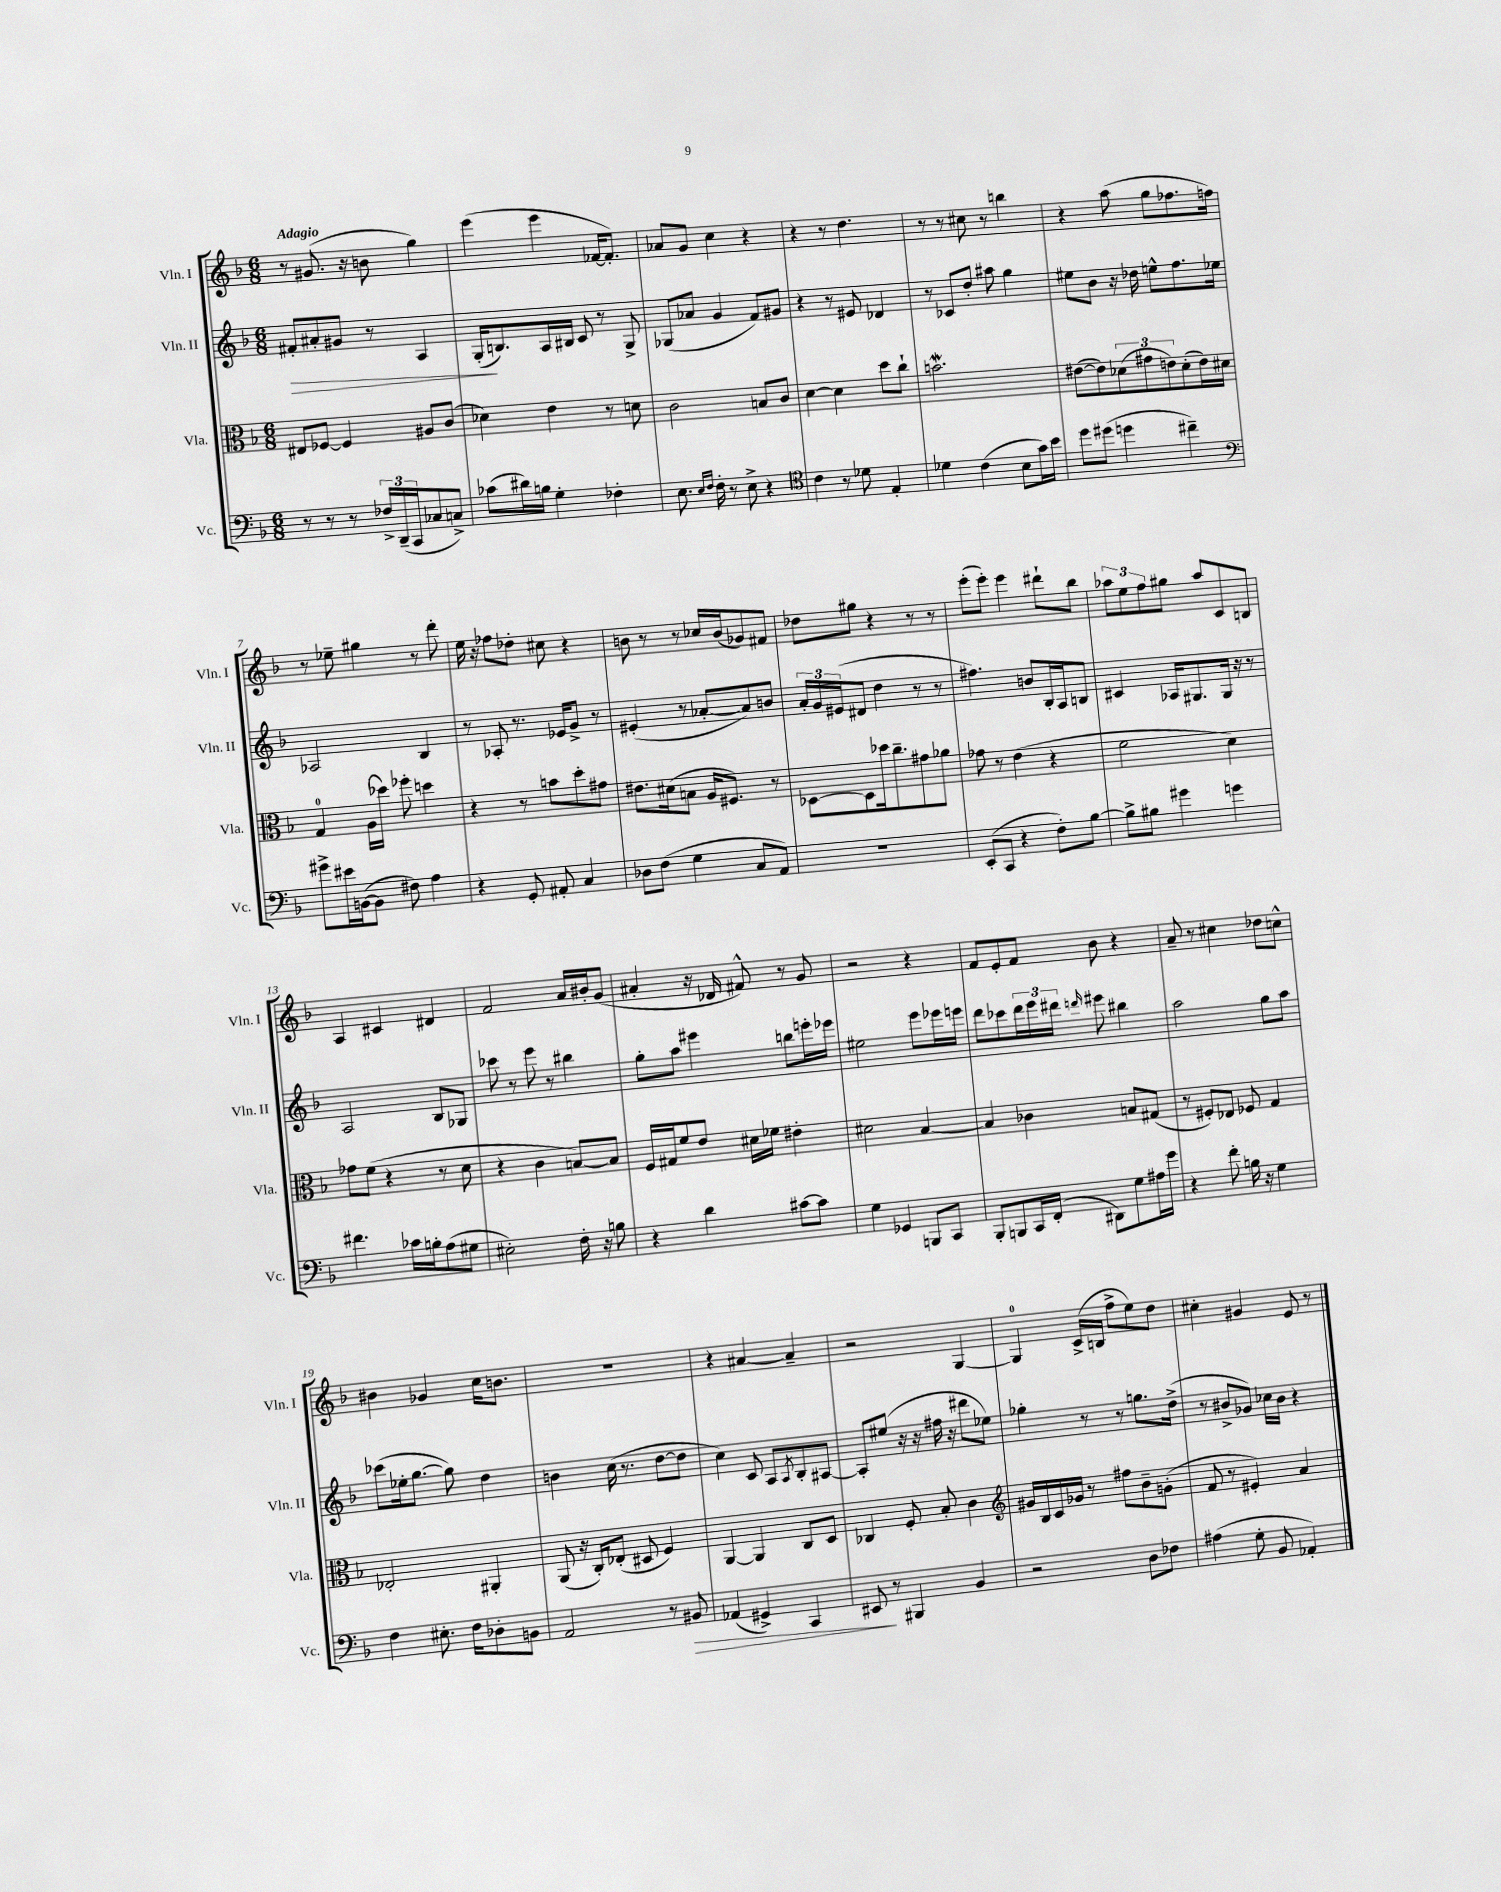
<<
\new StaffGroup <<
\new Staff = "s0" \with { instrumentName = "Vln. I" shortInstrumentName = "Vln. I" } {
    \clef treble \key f \major \numericTimeSignature \time 6/8 \tempo "Adagio"
    r8 gis'8.( r16 b'8 g''4) |
    e'''4( e'''4 fes'16~ fes'8.-.) |
    aes'8 g'8 c''4 r4 |
    r4 r8 d''4. |
    r8 r8 cis''8 r8 b''4 |
    r4 a''8( g''8 fes''8. f''16) |
    r8 ees''8-- gis''4 r8 d'''8-. |
    e''16 r16 fes''8 des''8-. cis''8 r4 |
    b'8 r8 r8 ces''16 b'16( ges'8) fis'8 |
    des''8 gis''8 r4 r8 r8 |
    e'''8-.( e'''8-.) e'''4 dis'''8-! bes''8 |
    \tuplet 3/2 { aes''8 e''8 f''8 } gis''8 aes''8 c'8 b8 |
    a4 cis'4 dis'4 |
    f'2 a'16 bis'16-. g'8( |
    ais'4-. r16 des'16 fis'8-^) r8 g'8 |
    r2 r4 |
    f'8 e'8-. f'8 bes'8 r4 |
    a'8-- r8 cis''4 des''8 c''8-^ |
    bis'4 ges'4 c''16 b'8. |
    R2. |
    r4 ais'4~ ais'4-- |
    r2 g4~ |
    g4-0 c'16->( b16 f''8-> e''8) d''8 |
    cis''4-. gis'4 e'8 r8 \bar "|." |
}
\new Staff = "s1" \with { instrumentName = "Vln. II" shortInstrumentName = "Vln. II" } {
    \clef treble \key f \major \numericTimeSignature \time 6/8
    fis'8-.\> ais'8-. gis'8 r8 a4 |
    g16-.\!( b8.) a16 bis16 c'8 r8 g8-> |
    ges8( aes'8 g'4 f'8) gis'8 |
    r4 r8 eis'8 des'4 |
    r8 ces'8 d''8-. ais''8 g''4 |
    eis''8 bes'8 r16 des''16 e''8-^ f''8. ees''16 |
    aes2 bes4 |
    r8 aes8-. r8. ees'16 g'8-> r8 |
    eis'4-.( r8 aes'8~-. aes'8) b'8 |
    \tuplet 3/2 { a'16-. g'16 eis'16( } dis'8 d''4 r8 r8 |
    fis''4.) b'8 bes16-. a16 b8 |
    cis'4 aes16 gis8. gis16 r16 r8 |
    a2 bes8 ges8 |
    ces'''8 r8 e'''8 r8 bis''4 |
    g''8-. a''8 eis'''4 b''8 e'''16-. ees'''16 |
    eis''2 e'''8 ees'''16 e'''16 |
    d'''8 ces'''8 \tuplet 3/2 { d'''16 e'''16 dis'''16 } \grace { d'''16 } eis'''8 bis''4 |
    a''2 g''8 a''8 |
    ces'''8( ees''16-. g''8.~ g''8) d''4 |
    b'4 c''16( r8. d''8~ d''8 |
    c''4) c'8 a8 \acciaccatura { a8 } bes8-. ais8~ |
    ais8-. eis''8( r16 r16 fis''16 r16 dis'''8 ees''8) |
    ges''4-. r8 r8 g''8. d''16->( |
    r8 bis'8-> ges'8) ces''16 bis'16 r4 \bar "|." |
}
\new Staff = "s2" \with { instrumentName = "Vla." shortInstrumentName = "Vla." } {
    \clef alto \key f \major \numericTimeSignature \time 6/8
    eis8 fes8~ fes4 ais8 c'8( |
    des'4) e'4 r8 d'8 |
    c'2 b8 c'8 |
    d'4~ d'4 d''8 c''8-! |
    b'2.\mordent |
    eis'8~( eis'8) \tuplet 3/2 { des'8( gis'8 e'8) } des'8-.( e'16) dis'16 |
    g4-0 a16( des''16) fes''8-. d''4 |
    r4 r8 b'8 d''8-. gis'8 |
    eis'8. dis'16( b8 a16 fis8.) r8 |
    des8~ des8 des''16 c''8.-- gis'8 aes'8 |
    ges'8 r8 e'4( r4 |
    f'2 d'4) |
    ges'8 f'8( r4 r8 d'8 |
    r4 c'4 b8~) b8 |
    f16 gis16 f'8 e'8 dis'16 fes'16 eis'4-. |
    dis'2 bes4~ |
    bes4 ces'4 b8 gis8( |
    r8 fis8-.) ees8 fes8 g4 |
    ees2-. ais,4-. |
    a,8( r16 c16-.) ees8-.( dis8 f4) |
    a,4~ a,4 c8 d8 |
    ces4 f8-. bes8-. c'4 |
    \clef treble gis'16 bes16 c'16 ges'16 r8 fis''8 bes'8-- g'8-.( |
    f'8 r8 eis'4-.) a'4 \bar "|." |
}
\new Staff = "s3" \with { instrumentName = "Vc." shortInstrumentName = "Vc." } {
    \clef bass \key f \major \numericTimeSignature \time 6/8
    r8 r8 r8 \tuplet 3/2 { fes16-> d,16--( c,16 } ces8 c8->) |
    ces'8( dis'16) b16 g4-. fes4-. |
    e8. \grace { e16 f16 } f16-. r8 e8-> r4 |
    \clef tenor c'4 r8 des'8 e4-. |
    des'4 c'4( bes8 g'16) bes'16 |
    d''8 dis''8( d''4 cis''4--) |
    \clef bass gis'8-> eis'16 b,16~( b,8 fis8) a4 |
    r4 g,8-. ais,8-. c4 |
    des8 f8( g4 c8 a,8) |
    R2. |
    e,8-.( c,8 r4 f8-.) bes8~ |
    bes8-> bis8 gis'4 g'4 |
    fis'4. ces'16 b16-. a8( gis8 |
    eis2-.) f16-. r16 b8 |
    r4 d'4 cis'8~ cis'8 |
    g4 ges,4 b,,8 c,8 |
    bes,,8-. b,,8 c,16 f,16-.( dis,8) g8 ais16 g'16 |
    r4 f'8-. b16 r16 g4 |
    f4 eis8.-. f16 des8-. b,8 |
    a,2 r8 bis,8\> |
    aes,4( gis,4->) c,4 |
    eis,8\! r8 bis,,4 bes,4 |
    r2 d8 fes8 |
    ais4( g8-. bes,8 aes,4-.) \bar "|." |
}
>>
>>
